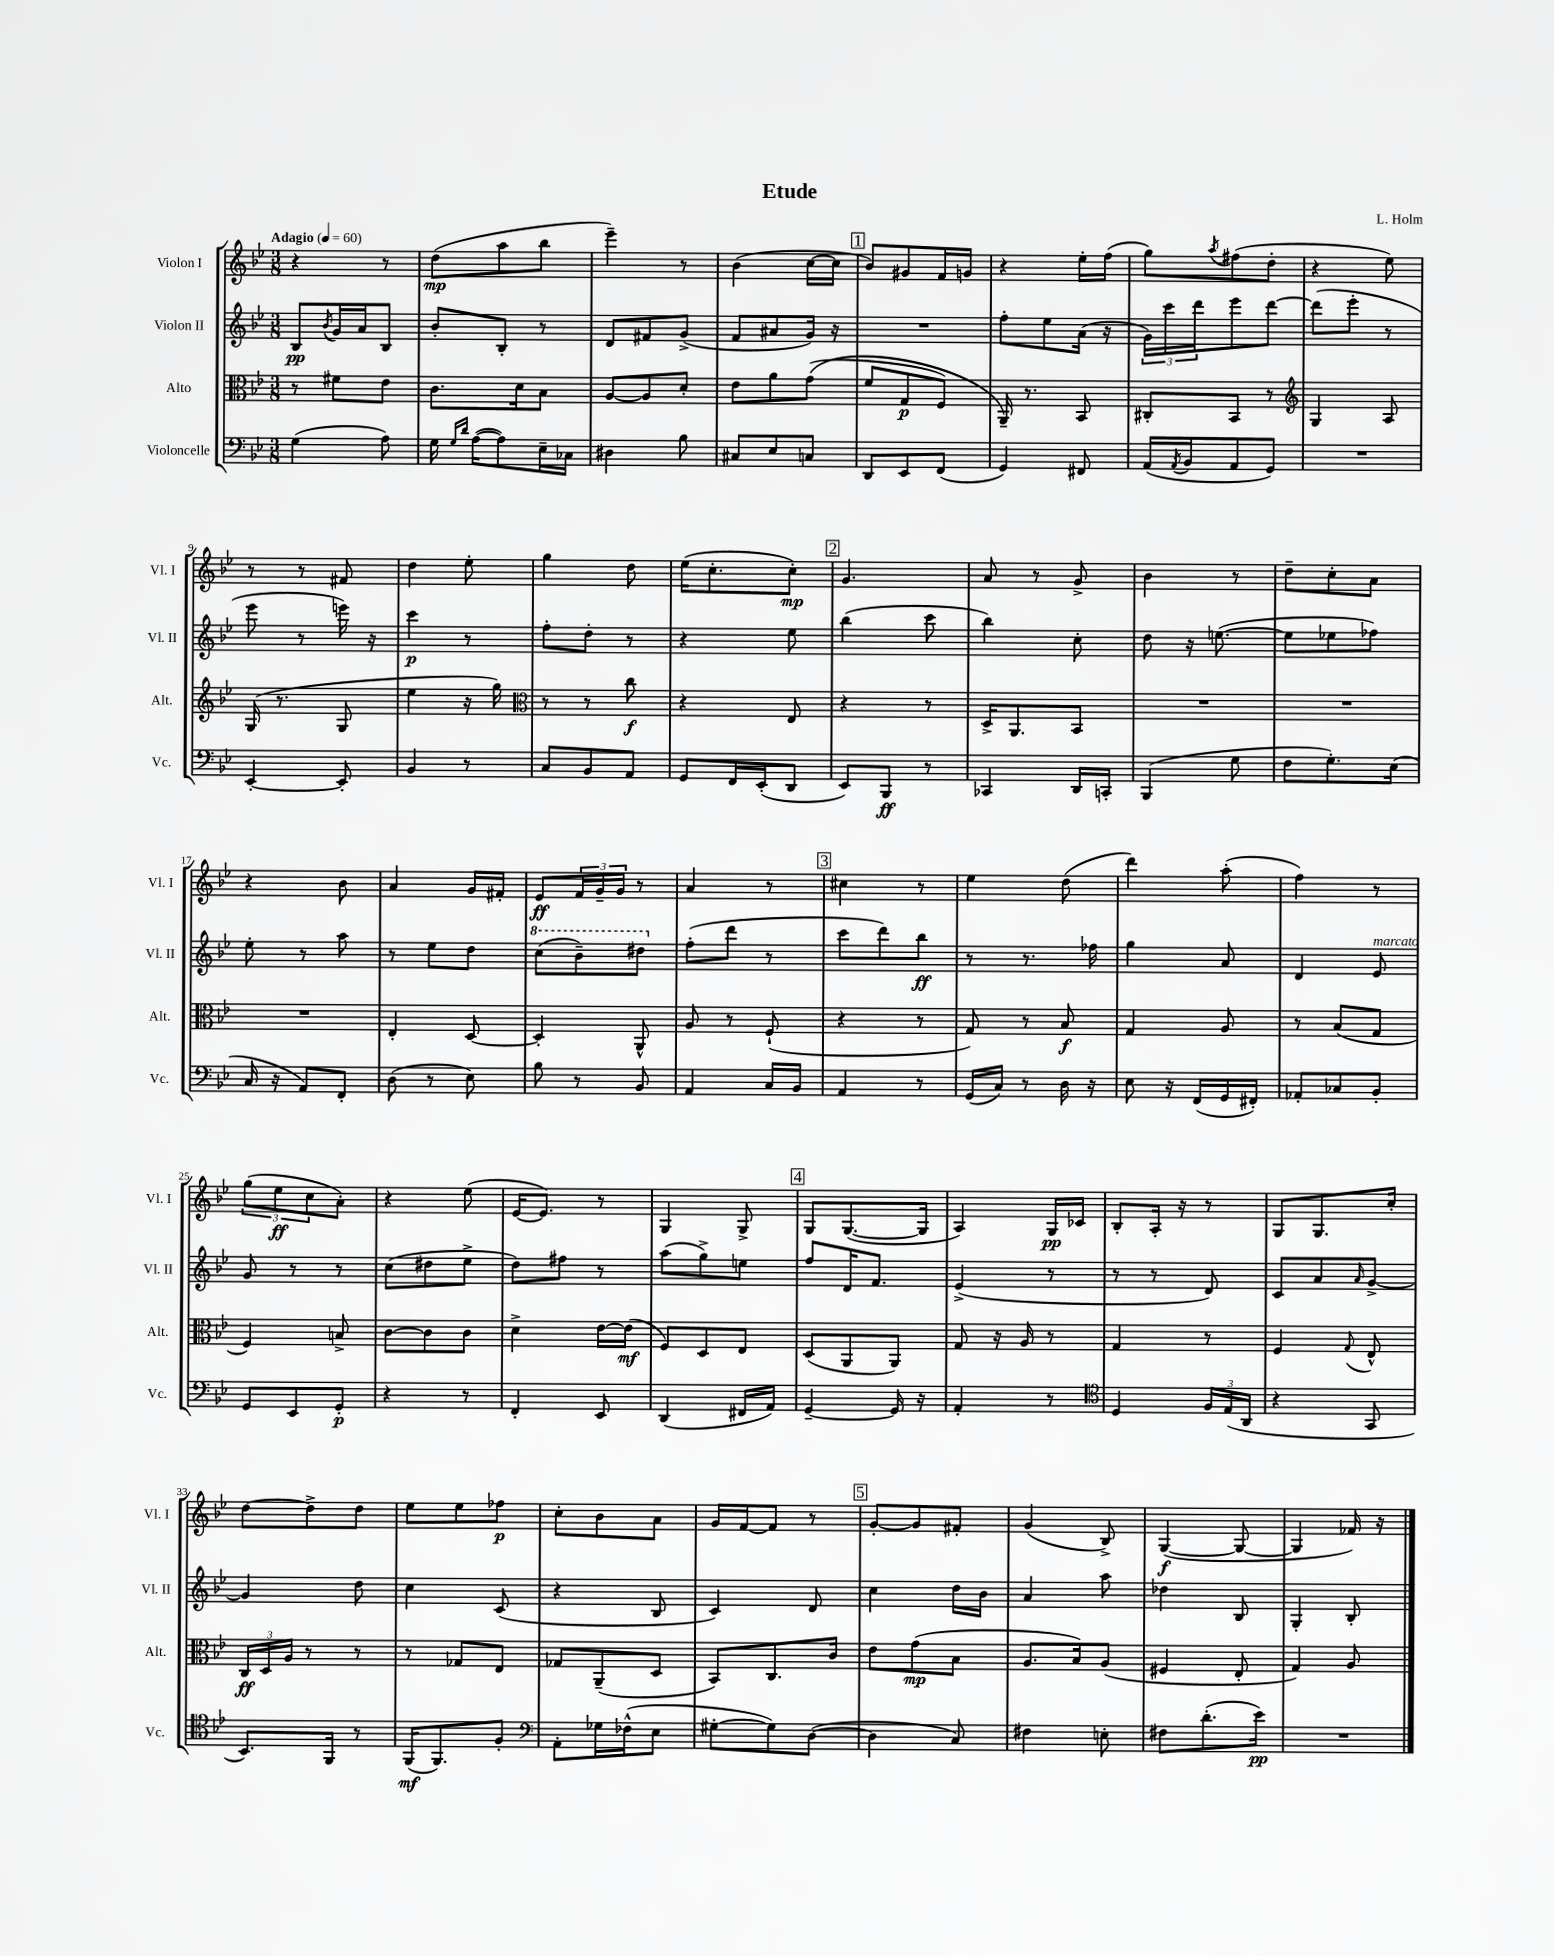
\header { title = "Etude" composer = "L. Holm" }
<<
\new StaffGroup <<
\new Staff = "s0" \with { instrumentName = "Violon I" shortInstrumentName = "Vl. I" } {
    \clef treble \key bes \major \numericTimeSignature \time 3/8 \tempo "Adagio" 4 = 60
    r4 r8 |
    d''8\mp( a''8 bes''8 |
    ees'''4--) r8 |
    bes'4( c''16~ c''16 |
    \mark \markup { \box "1" } bes'8) gis'8 f'16 g'16 |
    r4 ees''16-. f''16( |
    g''8) \acciaccatura { a''8 } fis''8( d''8-. |
    r4 ees''8) |
    r8 r8 fis'8 |
    d''4 ees''8-. |
    g''4 d''8 |
    ees''16( c''8.-. c''8-.\mp) |
    \mark \markup { \box "2" } g'4. |
    a'8 r8 g'8-> |
    bes'4 r8 |
    d''8-- c''8-. a'8 |
    r4 bes'8 |
    a'4 g'16 fis'16-. |
    ees'8\ff \tuplet 3/2 { f'16 g'16-- g'16 } r8 |
    a'4 r8 |
    \mark \markup { \box "3" } cis''4 r8 |
    ees''4 d''8( |
    d'''4) a''8-.( |
    f''4) r8 |
    \tuplet 3/2 { g''8( ees''8\ff c''8 } a'8-.) |
    r4 ees''8( |
    ees'16~ ees'8.) r8 |
    g4 g8-> |
    \mark \markup { \box "4" } g8 g8.~( g16 |
    a4) g16\pp ces'16 |
    bes8-. a16-. r16 r8 |
    g8 g8. c''16-. |
    d''8~ d''8-> d''8 |
    ees''8 ees''8 fes''8\p |
    c''8-. bes'8 a'8 |
    g'16 f'16~ f'8 r8 |
    \mark \markup { \box "5" } g'8~-. g'8 fis'8-. |
    g'4( bes8->) |
    g4~\f( g8~ |
    g4 fes'16) r16 \bar "|." |
}
\new Staff = "s1" \with { instrumentName = "Violon II" shortInstrumentName = "Vl. II" } {
    \clef treble \key bes \major \numericTimeSignature \time 3/8
    bes8\pp \acciaccatura { bes'8 } g'16 a'16 bes8 |
    bes'8-. bes8-. r8 |
    d'8 fis'8 g'8->( |
    f'8 ais'8 g'16) r16 |
    \mark \markup { \box "1" } R4. |
    f''8-. ees''8 a'16( r16 |
    \tuplet 3/2 { g'16) c'''16 d'''16 } ees'''8 d'''8~ |
    d'''8( ees'''8-. r8 |
    ees'''8 r8 e'''16) r16 |
    c'''4\p r8 |
    f''8-. d''8-. r8 |
    r4 ees''8 |
    \mark \markup { \box "2" } bes''4( c'''8 |
    bes''4) c''8-. |
    d''8 r16 e''8.~( |
    e''8 ees''8 fes''8) |
    ees''8-. r8 a''8 |
    r8 ees''8 d''8 |
    \ottava #1 c'''8( bes''8--) dis'''8 \ottava #0 |
    f''8-.( d'''8 r8 |
    \mark \markup { \box "3" } c'''8 d'''8) bes''8\ff |
    r8 r8. fes''16 |
    g''4 a'8 |
    d'4 ees'8^\markup { \italic "marcato" } |
    g'8 r8 r8 |
    c''8( dis''8 ees''8-> |
    d''8) fis''8 r8 |
    a''8( g''8->) e''8 |
    \mark \markup { \box "4" } f''8 d'16 f'8. |
    ees'4->( r8 |
    r8 r8 d'8) |
    c'8 a'8 \grace { a'16 } g'8~-> |
    g'4 d''8 |
    c''4 c'8( |
    r4 bes8 |
    c'4) d'8 |
    \mark \markup { \box "5" } c''4 d''16 bes'16 |
    a'4 a''8 |
    des''4 bes8 |
    g4-. bes8-. \bar "|." |
}
\new Staff = "s2" \with { instrumentName = "Alto" shortInstrumentName = "Alt." } {
    \clef alto \key bes \major \numericTimeSignature \time 3/8
    r8 fis'8 ees'8 |
    c'8. d'16 bes8 |
    a8~ a8 d'8-. |
    ees'8 a'8 g'8(\( |
    \mark \markup { \box "1" } f'8 g8\p f8) |
    a,16--\) r8. bes,8 |
    cis8-. bes,8 r8 |
    \clef treble g4 a8 |
    g16( r8. g8 |
    ees''4 r16 g''16) |
    \clef alto r8 r8 c''8\f |
    r4 ees8 |
    \mark \markup { \box "2" } r4 r8 |
    d16-> a,8. bes,8 |
    R4. |
    R4. |
    R4. |
    ees4-. d8~ |
    d4-. a,8-^ |
    a8 r8 f8-!( |
    \mark \markup { \box "3" } r4 r8 |
    g8) r8 bes8\f |
    g4 a8 |
    r8 bes8( g8 |
    f4) b8-> |
    c'8~ c'8 c'8 |
    d'4-> ees'16~ ees'16\mf( |
    f8) d8 ees8 |
    \mark \markup { \box "4" } d8( a,8 a,8) |
    g8 r16 a16 r8 |
    g4 r8 |
    f4 \appoggiatura { g8 } ees8-^ |
    \tuplet 3/2 { c16\ff d16 a16 } r8 r8 |
    r8 ges8 ees8 |
    ges8 a,8--( d8 |
    bes,8) c8. c'16 |
    \mark \markup { \box "5" } ees'8 g'8\mp( bes8 |
    a8. bes16) a8( |
    fis4 ees8-. |
    g4) a8 \bar "|." |
}
\new Staff = "s3" \with { instrumentName = "Violoncelle" shortInstrumentName = "Vc." } {
    \clef bass \key bes \major \numericTimeSignature \time 3/8
    g4( a8) |
    g16 \grace { g16 d'16 } a16~( a8) ees16-- ces16 |
    dis4 bes8 |
    cis8 ees8 c8 |
    \mark \markup { \box "1" } d,8 ees,8 f,8( |
    g,4) fis,8 |
    a,16( \acciaccatura { a,8 } bes,16 a,8 g,8) |
    R4. |
    ees,4~-. ees,8-. |
    bes,4 r8 |
    c8 bes,8 a,8 |
    g,8 f,16 ees,16-.( d,8 |
    \mark \markup { \box "2" } ees,8) bes,,8\ff r8 |
    ces,4 d,16 c,16-. |
    bes,,4( g8 |
    f8 g8.-.) ees16( |
    c16 r16 a,8) f,8-. |
    d8( r8 ees8) |
    bes8 r8 bes,8 |
    a,4 c16 bes,16 |
    \mark \markup { \box "3" } a,4 r8 |
    g,16( c16) r8 d16 r16 |
    ees8 r16 f,16( g,16 fis,16-.) |
    aes,8-. ces8 bes,8-. |
    g,8 ees,8 g,8-.\p |
    r4 r8 |
    f,4-. ees,8 |
    d,4( fis,16 a,16) |
    \mark \markup { \box "4" } g,4~-- g,16 r16 |
    a,4-. r8 |
    \clef tenor d4 \tuplet 3/2 { f16 ees16( a,16 } |
    r4 g,8 |
    bes,8.) f,16 r8 |
    f,16\mf( f,8.) f8-. |
    \clef bass a,8-. ges16 fes16-^( ees8 |
    gis8~-. gis8) d8~( |
    \mark \markup { \box "5" } d4 c8) |
    fis4 e8-. |
    fis8 d'8.-.( ees'16\pp) |
    R4. \bar "|." |
}
>>
>>
